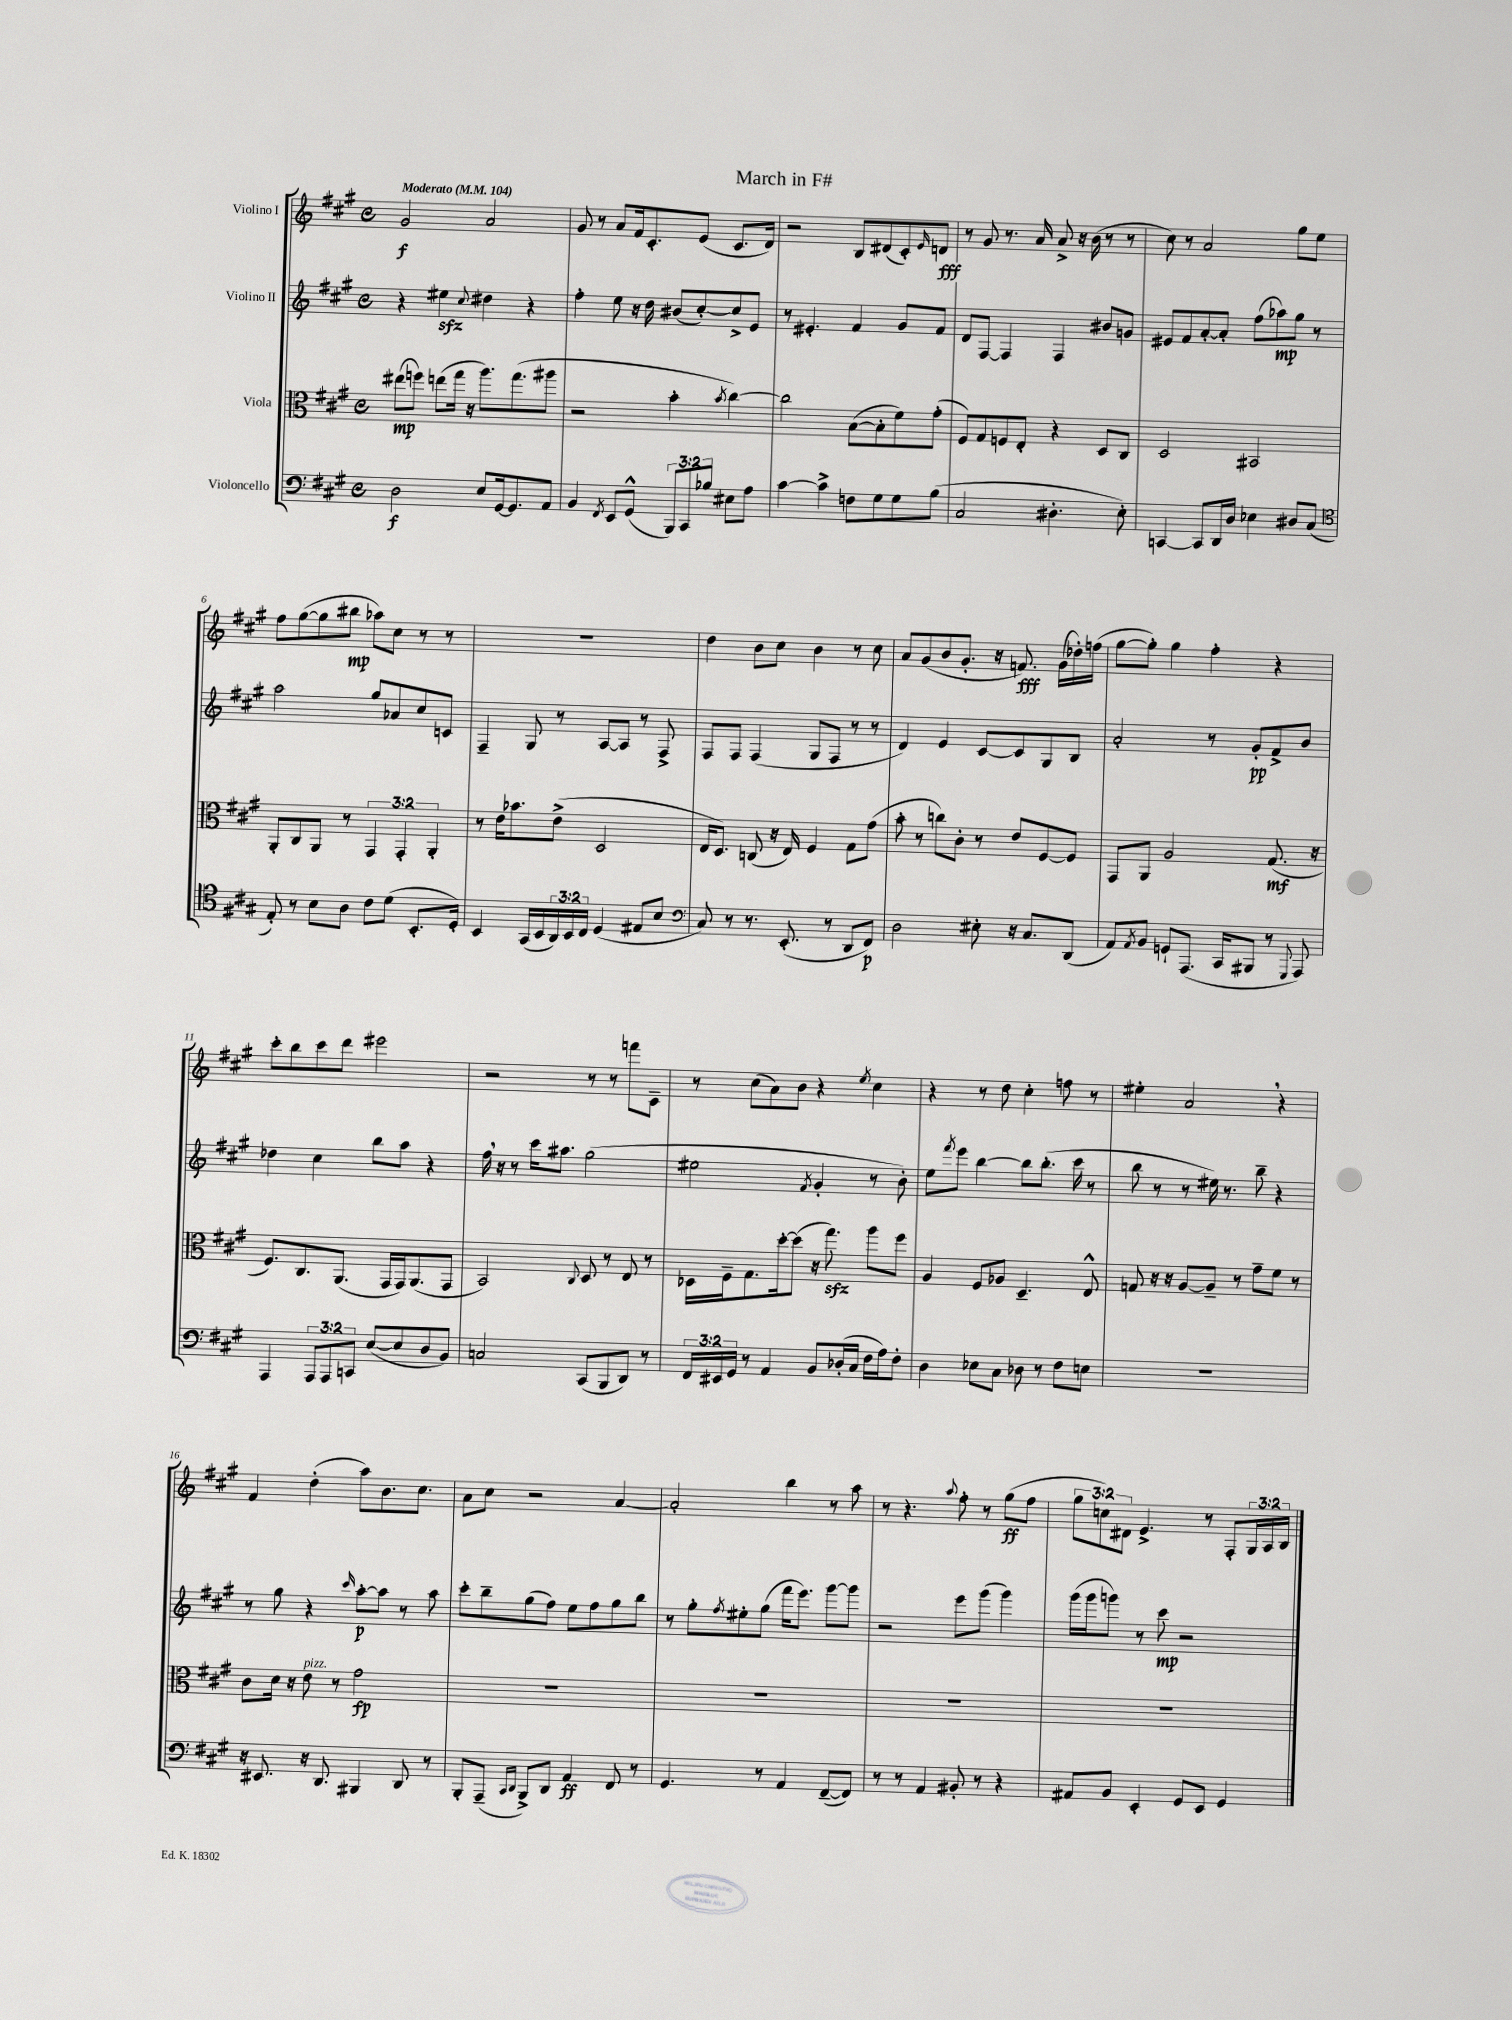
\header { title = "March in F#" }
<<
\new StaffGroup <<
\new Staff = "s0" \with { instrumentName = "Violino I" } {
    \clef treble \key a \major \defaultTimeSignature \time 4/4 \override Staff.TupletNumber.text = #tuplet-number::calc-fraction-text \tempo "Moderato" 4 = 104
    gis'2\f a'2 |
    gis'8 r8 a'8 fis'16 cis'8.-. e'8( cis'8. d'16) |
    r2 b8 dis'8( cis'8-.) \grace { e'16 } d'8\fff |
    r8 gis'8 r8. a'16 a'8-> r16 b'16( r8 r8 |
    cis''8) r8 a'2 gis''8 e''8 |
    fis''8 gis''8~( gis''8 bis''8\mp aes''8) cis''8 r8 r8 |
    R1 |
    d''4 b'8 cis''8 b'4 r8 cis''8 |
    a'8 gis'8( b'8 gis'8.-. r16 f'8.\fff) gis'16( des''16-.) f''16( |
    gis''8~ gis''8-.) gis''4 fis''4-. r4 |
    cis'''8-. b''8 cis'''8 d'''8 eis'''2 |
    r2 r8 r8 f'''8 cis'8-- |
    r8 cis''8( a'8) b'8 r4 \acciaccatura { e''8 } cis''4 |
    r4 r8 d''8 cis''4-. f''8 r8 |
    eis''4-. a'2 \breathe r4 |
    fis'4 d''4-.( a''8) b'8. cis''8. |
    a'8 cis''8 r2 a'4~ |
    a'2-. b''4 r8 a''8 |
    r8 r4. \appoggiatura { a''8 } fis''8-. r8 gis''8\ff( fis''8 |
    \tuplet 3/2 { gis''8 c''8) dis'8 } e'4.-> r8 fis8-. \tuplet 3/2 { gis16 a16 b16 } \bar "|." |
}
\new Staff = "s1" \with { instrumentName = "Violino II" } {
    \clef treble \key a \major \defaultTimeSignature \time 4/4
    r4 eis''4\sfz \appoggiatura { cis''8 } dis''4 r4 |
    fis''4-. e''8 r16 d''16 bis'8( cis''8~-.) cis''8-> e'8 |
    r8 eis'4.-. fis'4 gis'8 fis'8 |
    d'8 fis8~ fis4 fis4 bis'8 g'8 |
    eis'8 fis'8 a'8~-. a'8-. fis''8( aes''8\mp) gis''8 r8 |
    a''2 gis''8 aes'8 cis''8 c'8 |
    fis4-- gis8 r8 a8~ a8 r8 fis8-> |
    fis8 fis8 fis4( gis8 fis8 r8 r8 |
    d'4) e'4 cis'8~ cis'8 gis8 b8 |
    a'2-. r8 gis'8-.\pp fis'8-> b'8 |
    des''4 cis''4 b''8 a''8 r4 |
    fis''16 \breathe r16 r8 cis'''16 ais''8. gis''2( |
    eis''2 \acciaccatura { fis'8 } gis'4-. r8 b'8-.) |
    e''8 \acciaccatura { fis'''8 } e'''8 b''4~ b''8 b''8.-.( cis'''16 r8 |
    b''8 r8 r8 eis''16) r8. b''8-- r4 |
    r8 gis''8 r4 \grace { cis'''16 } a''8~-.\p a''8 r8 a''8 |
    cis'''8-. b''8-- gis''8( fis''8) e''8 fis''8 gis''8 b''8 |
    r8 gis''8-. \acciaccatura { fis''8 } eis''8-. gis''8( fis'''16 e'''8.) gis'''8~ gis'''8 |
    r2 e'''8 gis'''8( gis'''4) |
    gis'''16( gis'''16 g'''8) r8 cis'''8\mp r2 \bar "|." |
}
\new Staff = "s2" \with { instrumentName = "Viola" } {
    \clef alto \key a \major \defaultTimeSignature \time 4/4 \override Staff.TupletNumber.text = #tuplet-number::calc-fraction-text
    eis''8\mp( f''8) e''8( gis''16 r16 a''8.) gis''8.( ais''8 |
    r2 b'4-. \acciaccatura { b'8 } cis''4~) |
    cis''2 b8~( b8-. fis'8) gis'8-.( |
    fis8) gis8 f8 e8-. r4 d8 cis8 |
    d2 bis,2 |
    a,8-. cis8 a,8 r8 \tuplet 3/2 { gis,4 gis,4-. a,4-. } |
    r8 e'16 bes'8. e'8->( d2 |
    e16 d8.) c8( r16 e16) fis4 gis8 gis'8( |
    b'8-. r8 c''8) cis'8-. r8 e'8 fis8~ fis8 |
    gis,8 a,8 a2 gis8.\mf( r16 |
    fis8.) cis8. a,8.( gis,16 gis,16) a,8.( gis,8 |
    b,2) \appoggiatura { cis8 } d8 r8 e8 r8 |
    des16 fis16-- gis8. d''16~-. d''8( r16 gis''8.\sfz) a''8 fis''8 |
    a4 fis8 aes8 d4.-- e8-^ |
    g8 r16 r16 a8~ a8-- r8 gis'8-- fis'8 r8 |
    cis'8 d'16 r16 e'8^\markup { \italic "pizz." } r8 gis'2\fp |
    R1 |
    R1 |
    R1 |
    R1 \bar "|." |
}
\new Staff = "s3" \with { instrumentName = "Violoncello" } {
    \clef bass \key a \major \defaultTimeSignature \time 4/4 \override Staff.TupletNumber.text = #tuplet-number::calc-fraction-text
    d2\f e8 gis,16~ gis,8. a,8 |
    b,4 \acciaccatura { fis,8 } e,8 gis,8-^( \tuplet 3/2 { b,,8) cis,8 bes8 } eis8 a8 |
    cis'4~ cis'4-> f8 gis8 gis8 b8( |
    cis2 dis4.-. e8-.) |
    c,4~ c,8 d,16 d16 ees4 dis8 cis8( |
    \clef tenor e8-.) r8 b8 a8 cis'8 d'8( b,8.-. d16-.) |
    b,4 gis,16( b,16 \tuplet 3/2 { a,16) b,16 cis16 } d4( eis8 b8 |
    \clef bass cis8) r8 r8. e,8.-.( r8 d,8 fis,8\p) |
    d2 eis8-. r16 cis8. d,8( |
    a,8) \acciaccatura { a,8 } b,8 g,8-! a,,8.( cis,16 bis,,8 r8 \appoggiatura { gis,,8 } a,,8) |
    a,,4 \tuplet 3/2 { a,,8 a,,8 c,8 } e8~( e8 d8 b,8) |
    c2 cis,8( b,,8 d,8) r8 |
    \tuplet 3/2 { fis,16 eis,16 gis,16 } r8 a,4 b,8 des16-.( cis16 fis16 a16) fis8-. |
    d4 ees8 cis8 des8 r8 fis8 e8 |
    R1 |
    r16 eis,8. r16 d,8. bis,,4 d,8 r8 |
    b,,8-. a,,8--( \grace { cis,16 d,16 } b,,8->) d,8 a,4\ff fis,8 r8 |
    gis,4. r8 a,4 fis,8~--( fis,8) |
    r8 r8 a,4 bis,8-. r8 r4 |
    ais,8 b,8 e,4-. gis,8 e,8 gis,4 \bar "|." |
}
>>
>>
